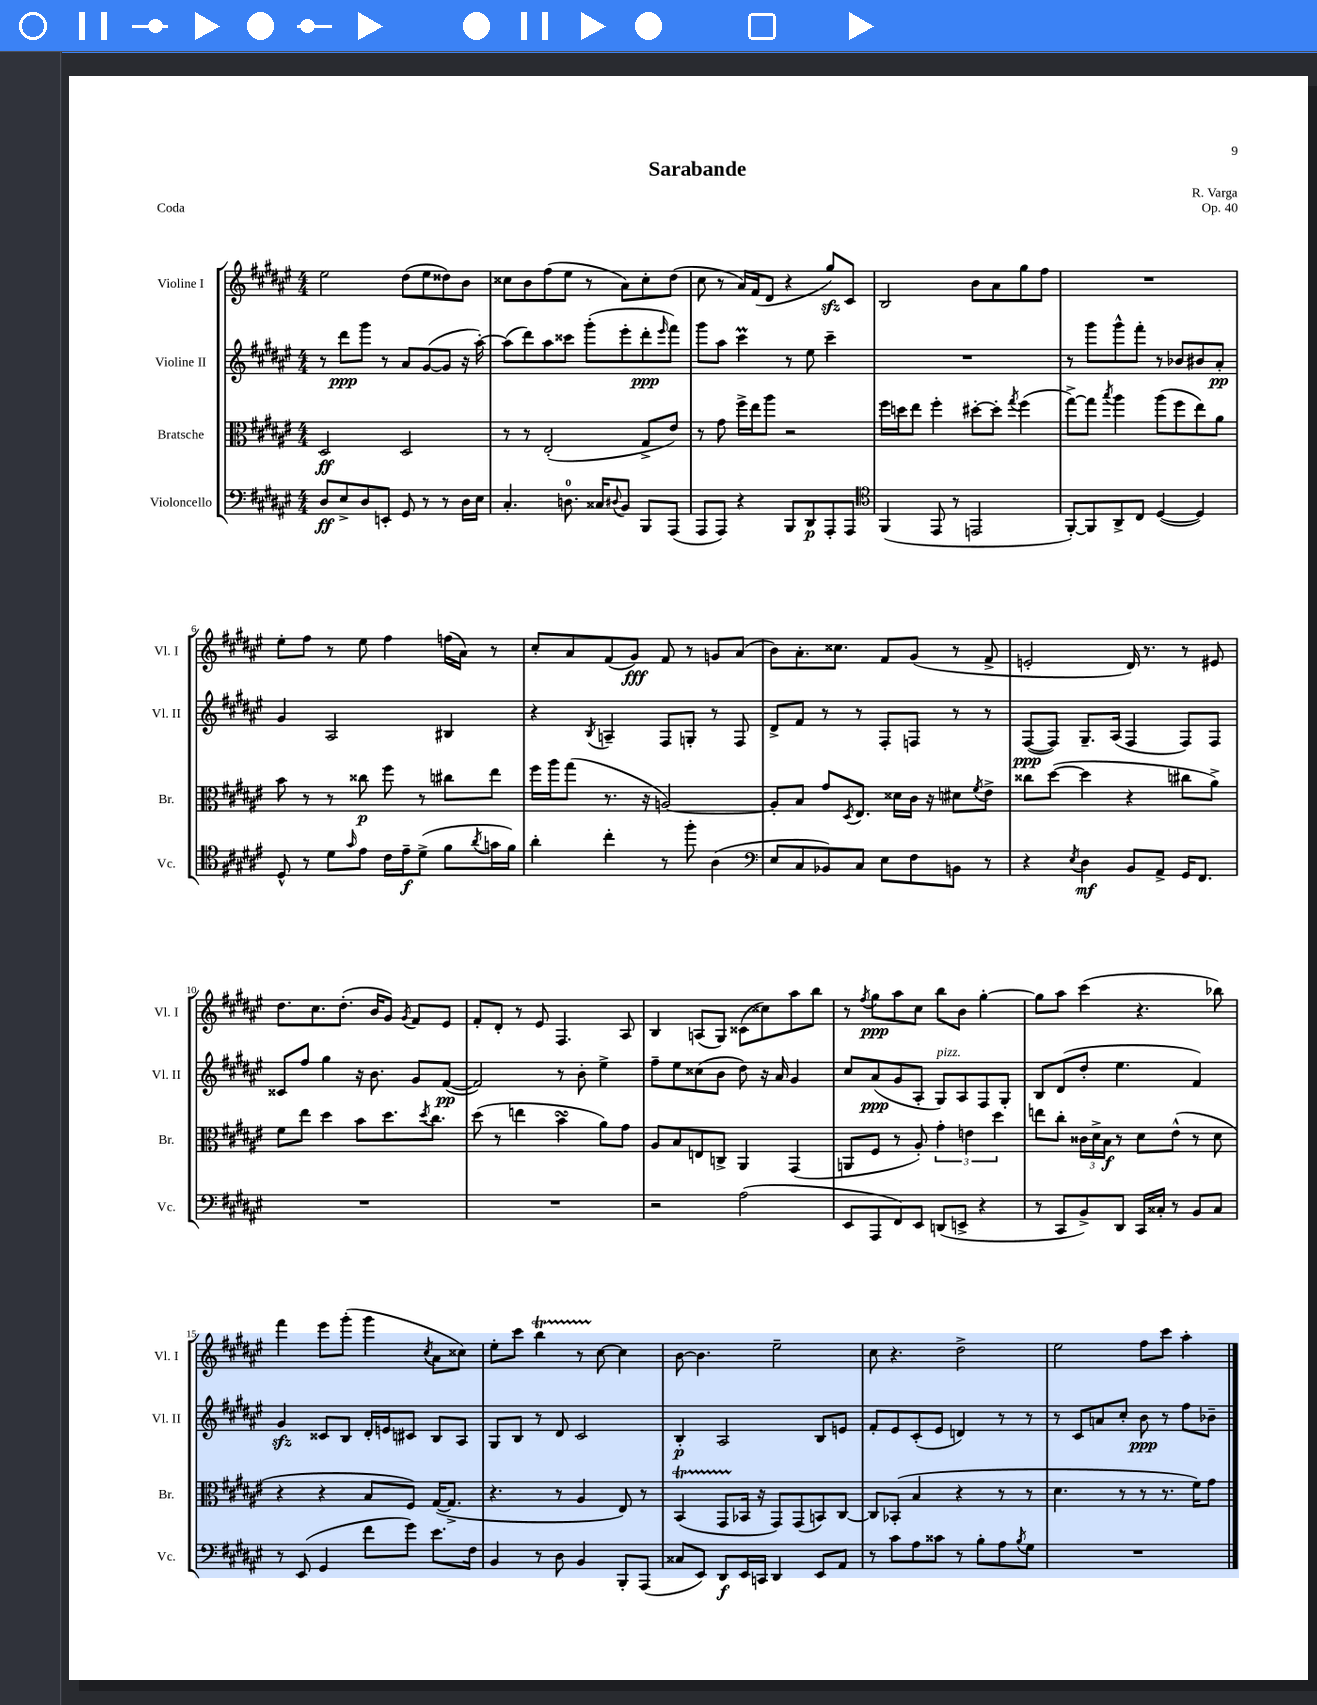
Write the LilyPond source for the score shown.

\header { title = "Sarabande" composer = "R. Varga" opus = "Op. 40" piece = "Coda" }
<<
\new StaffGroup <<
\new Staff = "s0" \with { instrumentName = "Violine I" shortInstrumentName = "Vl. I" } {
    \clef treble \key fis \major \numericTimeSignature \time 4/4
    eis''2 dis''8( eis''8 disis''8) b'8 |
    cisis''8 b'8 fis''8( eis''8 r8 ais'8) cisis''8-. dis''8( |
    cis''8 r8 ais'16) fis'16( dis'8 r4 gis''8\sfz) cis'8 |
    b2 b'8 ais'8 gis''8 fis''8 |
    R1 |
    eis''8-. fis''8 r8 eis''8 fis''4 f''16( ais'16) r8 |
    cis''8-. ais'8 fis'8( gis'8\fff) fis'8 r8 g'8 ais'8( |
    b'8) ais'8.-. cisis''8. fis'8 gis'8( r8 fis'8-> |
    e'2-. dis'16) r8. r8 eis'8 |
    dis''8. cis''8. dis''8.-.( b'16 gis'8) \acciaccatura { gis'8 } fis'8 eis'8 |
    fis'8-. dis'8-. r8 eis'8 fis4. ais8 |
    b4 a8( gis8) cisis'8( cisis''8) ais''8 b''8 |
    r8 \acciaccatura { fis''8 } gis''8\ppp ais''8 cis''8 b''8 b'8 gis''4~-. |
    gis''8 ais''8 cis'''4( r4. bes''8) |
    fis'''4 eis'''8 gis'''8-.( gis'''4 \acciaccatura { cis''8 } ais'8 cisis''8) |
    eis''8-. cis'''8 b''4\startTrillSpan r8 cis''8~\stopTrillSpan cis''4 |
    b'8~ b'4. eis''2-- |
    cis''8 r4. dis''2-> |
    eis''2 fis''8 cis'''8 ais''4-. \bar "|." |
}
\new Staff = "s1" \with { instrumentName = "Violine II" shortInstrumentName = "Vl. II" } {
    \clef treble \key fis \major \numericTimeSignature \time 4/4
    r8 dis'''8\ppp gis'''8 r8 ais'8 gis'8~( gis'8 r16 ais''16~-.) |
    ais''8( dis'''8) ais''8 cisis'''8 gis'''8-.( eis'''8-. dis'''8-.\ppp \grace { eis'''16 } fis'''8) |
    gis'''8 ais''8 cis'''4\prall r8 eis''8 cis'''4-- |
    R1 |
    r8 gis'''8 gis'''8-^ fis'''8-. r8 bes'8 bis'8 ais'8-.\pp |
    gis'4 ais2 bis4 |
    r4 \acciaccatura { b8 } a4-- fis8 g8-. r8 fis8 |
    dis'8-> fis'8 r8 r8 fis8-. f8 r8 r8 |
    fis8~\ppp( fis8) gis8.-- ais16( fis4 fis8) fis8 |
    cisis'8 fis''8 gis''4 r16 b'8. gis'8 fis'8~\pp( |
    fis'2) r8 b'8-. eis''4-> |
    fis''8-- eis''8 cisis''8( b'8 dis''8) r16 ais'16 gis'4 |
    cis''8 ais'8\ppp( gis'8 ais8-. gis8^\markup { \italic "pizz." }) ais8 fis8 gis8-. |
    b8 dis'8( dis''8-. eis''4. fis'4) |
    gis'4\sfz cisis'8 b8 dis'16-. e'16 cis'8 b8 ais8 |
    gis8 b8 r8 dis'8 cis'2 |
    b4-.\p ais2 b8 e'8 |
    fis'8-. eis'8 cis'8-.( eis'8 d'4) r8 r8 |
    r8 cis'8 a'8 cis''8-. b'8\ppp r8 fis''8 bes'8-- \bar "|." |
}
\new Staff = "s2" \with { instrumentName = "Bratsche" shortInstrumentName = "Br." } {
    \clef alto \key fis \major \numericTimeSignature \time 4/4
    dis2\ff dis2 |
    r8 r8 eis2-.( gis8-> eis'8) |
    r8 gis'8 fis''16-> eis''16 ais''8 r2 |
    fis''16 d''16 eis''8 fis''4-. dis''8~-. dis''8-. \acciaccatura { gis''8 } fis''4( |
    gis''8~->) gis''8 \acciaccatura { b''8 } ais''4 ais''8( fis''8 eis''8) ais'8 |
    b'8 r8 r8 cisis''8\p fis''8 r8 cis''8 eis''8 |
    fis''16 ais''16 gis''8( r8. r16 a2~) |
    a8-. b8 gis'8 \acciaccatura { dis8 } eis8. disis'16 cis'16 r16 dis'8 \acciaccatura { fis'8 } eis'8-> |
    cisis''8 dis''8~( dis''4 r4 cis''8 ais'8->) |
    fis'8 eis''8 dis''4 b'8 dis''8. \acciaccatura { dis''8 } cis''8. |
    dis''8( r8 e''4 b'4\turn ais'8) gis'8 |
    ais8 b8 e8 c8-> ais,4 gis,4( |
    a,8 fis8 r8 ais8-.) \tuplet 3/2 { gis'4-. e'4 dis''4 } |
    e''8 cis''8-. \tuplet 3/2 { cisis'16 dis'16-> b16\f } r8 dis'8 eis'8-^( r8 dis'8 |
    r4 r4 b8 fis8) gis16~( gis8.-> |
    r4. r8 ais4 eis8) r8 |
    b,4\startTrillSpan( gis,8 bes,16\stopTrillSpan r16 gis,8) gis,8( b,8) cis8~ |
    cis8 bes,8-.( b4 r4 r8 r8 |
    dis'4. r8 r8 r8. fis'16) gis'8 \bar "|." |
}
\new Staff = "s3" \with { instrumentName = "Violoncello" shortInstrumentName = "Vc." } {
    \clef bass \key fis \major \numericTimeSignature \time 4/4
    dis8\ff eis8-> dis8 e,8-. gis,8 r8 r8 dis16 eis16 |
    cis4.-. d8.-0 cisis16 \appoggiatura { dis8 } b,8 b,,8 ais,,8( |
    ais,,8 ais,,8) r4 b,,8 dis,8\p ais,,8-. ais,,8 |
    \clef tenor fis,4( eis,8 r8 e,2 |
    fis,8~-.) fis,8 ais,8-> cis8 dis4~( dis4) |
    dis8-^ r8 dis'8 \grace { gis'16 } eis'8 cis'16 eis'16--\f dis'8->( fis'8 \acciaccatura { ais'8 } g'16 fis'16) |
    ais'4-. cis''4-. r8 fis''8-. ais4( |
    \clef bass eis8 cis8 bes,8) cis8 eis8 fis8 b,8 r8 |
    r4 \acciaccatura { eis8 } dis4\mf b,8 ais,8-> gis,16 fis,8. |
    R1 |
    R1 |
    r2 ais2( |
    eis,8 ais,,8 fis,8) eis,8 d,8( e,8-> r4 |
    r8 cis,8 b,8->) dis,8 cis,16 cisis16-. r8 b,8 cisis8 |
    r8 eis,8( gis,4 fis'8 gis'8) eis'8. fis16 |
    b,4 r8 dis8 b,4 b,,8-. ais,,8( |
    cisis8 eis,8) dis,8\f eis,16 c,16 dis,4 eis,8 ais,8 |
    r8 cis'8 ais8 cisis'8 r8 b8-. ais8 \acciaccatura { b8 } gis8 |
    R1 \bar "|." |
}
>>
>>
